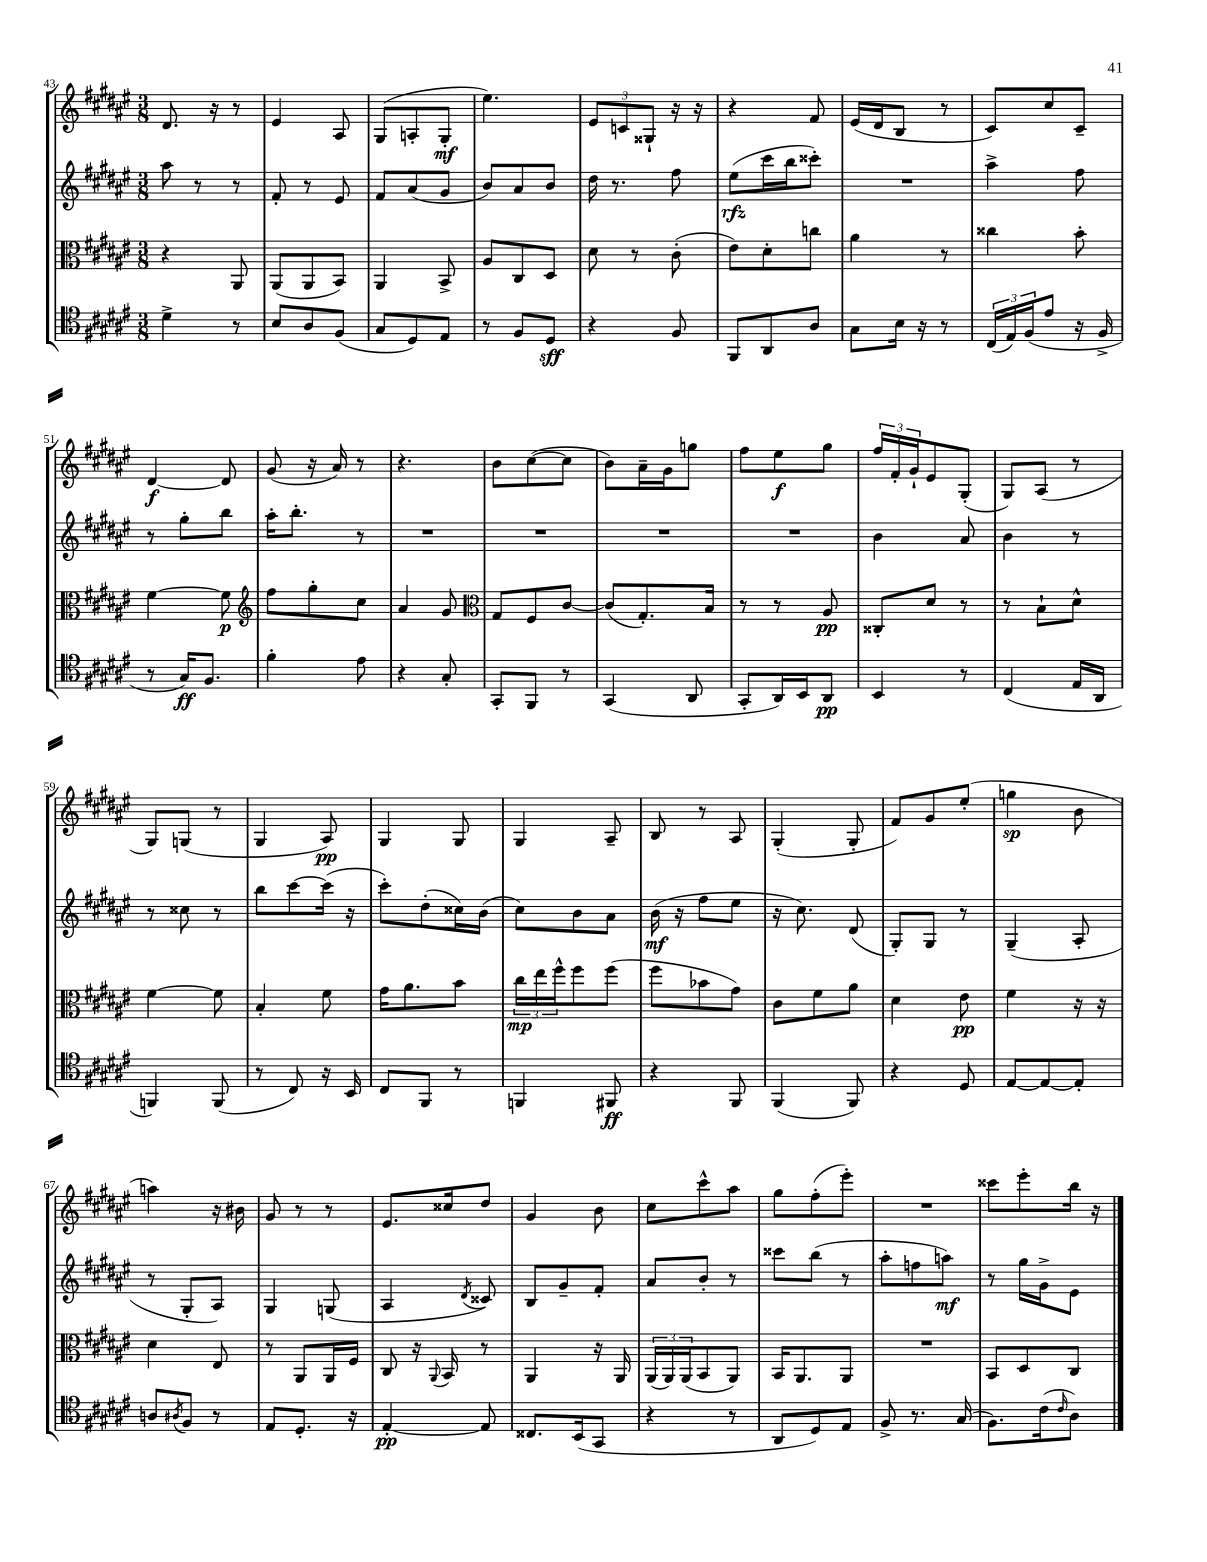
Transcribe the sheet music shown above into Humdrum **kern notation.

**kern	**kern	**kern	**kern
*staff4	*staff3	*staff2	*staff1
*clefC4	*clefC3	*clefG2	*clefG2
*k[f#c#g#d#a#e#]	*k[f#c#g#d#a#e#]	*k[f#c#g#d#a#e#]	*k[f#c#g#d#a#e#]
*M3/8	*M3/8	*M3/8	*M3/8
4d#^	4r	8aa#	8.d#
.	.	8r	.
.	.	.	16r
8r	8AA#	8r	8r
=	=	=	=
8B	(8AA#	8f#'	4e#
8A#	8AA#	8r	.
(8F#	8BB)	8e#	8A#
=	=	=	=
8G#	4AA#	8f#	(8G#
8D#)	.	(8a#	8A'
8E#	8BB^	8g#	8G#'
=	=	=	=
8r	8A#	8b)	4.ee#)
8F#	8C#	8a#	.
8D#	8D#	8b	.
=	=	=	=
4r	8d#	16dd#	12e#
.	.	8.r	.
.	.	.	12c
.	8r	.	.
.	.	.	12G##`
8F#	(8c#'	8ff#	16r
.	.	.	16r
=	=	=	=
8FF#	8e#)	(8ee#	4r
8AA#	8d#'	16ccc#	.
.	.	16bb	.
8A#	8cc	8ccc##')	8f#
=	=	=	=
8G#	4a#	4.r	(16e#
.	.	.	16d#
16B	.	.	8B
16r	.	.	.
8r	8r	.	8r
=	=	=	=
(24C#	4cc##	4aa#^	8c#)
24E#)	.	.	.
(24F#	.	.	.
8e#	.	.	8cc#
16r	8b'	8ff#	8c#~
16F#^	.	.	.
=	=	=	=
8r	[4f#	8r	[4d#
16G#)	.	8gg#'	.
8.F#	.	.	.
.	8f#]	8bb	8d#]
=	=	=	=
*	*clefG2	*	*
4f#'	8ff#	16aa#'	(8g#
.	.	8.bb'	.
.	8gg#'	.	16r
.	.	.	16a#)
8e#	8cc#	8r	8r
=	=	=	=
4r	4a#	4.r	4.r
8G#'	8g#	.	.
=	=	=	=
*	*clefC3	*	*
8GG#'	8G#	4.r	8b
8FF#	8F#	.	([8cc#
8r	[8c#	.	8cc#]
=	=	=	=
(4GG#	(8c#]	4.r	8b)
.	8.G#')	.	16a#~
.	.	.	16g#
8AA#	.	.	8gg
.	16B	.	.
=	=	=	=
8GG#'	8r	4.r	8ff#
16AA#)	8r	.	8ee#
16BB	.	.	.
8AA#	8A#	.	8gg#
=	=	=	=
4BB	8C##'	4b	24ff#
.	.	.	24f#'
.	.	.	24g#`
.	8d#	.	8e#
8r	8r	8a#	(8G#'
=	=	=	=
(4C#	8r	4b	8G#)
.	8B`	.	(8A#
16E#	8d#^^	8r	8r
16AA#	.	.	.
=	=	=	=
4FF)	[4f#	8r	8G#)
.	.	8cc##	(8G
(8FF	8f#]	8r	8r
=	=	=	=
8r	4B'	8bb	4G#
8C#)	.	[8ccc#	.
16r	8f#	(16ccc#]	8A#)
16BB	.	16r	.
=	=	=	=
8C#	16g#	8ccc#')	4G#
.	8.a#	.	.
8FF#	.	(8dd#'	.
8r	8b	16cc##)	8G#
.	.	(16b	.
=	=	=	=
4FF	24cc#	8cc#)	4G#
.	24ee#	.	.
.	24ff#^^	.	.
.	8ff#	8b	.
8FF#	(8ff#	8a#	8A#~
=	=	=	=
4r	8ff#	(16b	8B
.	.	16r	.
.	8b-	8ff#	8r
8FF#	8g#)	8ee#	8A#
=	=	=	=
(4FF#	8c#	16r	(4G#'
.	.	8.cc#)	.
.	8f#	.	.
8FF#)	8a#	(8d#	8G#'
=	=	=	=
4r	4d#	8G#')	8f#)
.	.	8G#	8g#
8D#	8e#	8r	(8ee#'
=	=	=	=
[8E#	4f#	(4G#~	4gg
8E#_	.	.	.
8E#']	16r	8A#'	8b
.	16r	.	.
=	=	=	=
8A	4d#	8r	4aa)
8qA#	.	.	.
8F#	.	8G#'	.
8r	8E#	8A#)	16r
.	.	.	16b#
=	=	=	=
8E#	8r	4G#	8g#
8.D#'	8AA#	.	8r
.	16AA#	(8G	8r
16r	16F#	.	.
=	=	=	=
[4E#'	8C#	4A#	8.e#
.	16r	.	.
.	8qqAA#	.	.
.	16BB	.	16cc##
.	.	8qd#	.
8E#]	8r	8c##)	8dd#
=	=	=	=
8.C##	4AA#	8B	4g#
.	.	8g#~	.
(16BB	.	.	.
8GG#	16r	8f#'	8b
.	16AA#	.	.
=	=	=	=
4r	(24AA#	8a#	8cc#
.	24AA#)	.	.
.	(24AA#	.	.
.	8BB	8b'	8ccc#^^
8r	8AA#)	8r	8aa#
=	=	=	=
8AA#	16BB	8ccc##	8gg#
.	8.AA#	.	.
8D#)	.	(8bb	(8ff#'
8E#	8AA#	8r	8eee#')
=	=	=	=
8F#^	4.r	8aa#'	4.r
8.r	.	8ff	.
.	.	8aa)	.
(16G#	.	.	.
=	=	=	=
8.F#)	8BB	8r	8ccc##
.	8D#	16gg#	8eee#'
(16c#	.	16g#^	.
16qqc#	.	.	.
8A#)	8C#	8e#	16bb
.	.	.	16r
==	==	==	==
*-	*-	*-	*-
